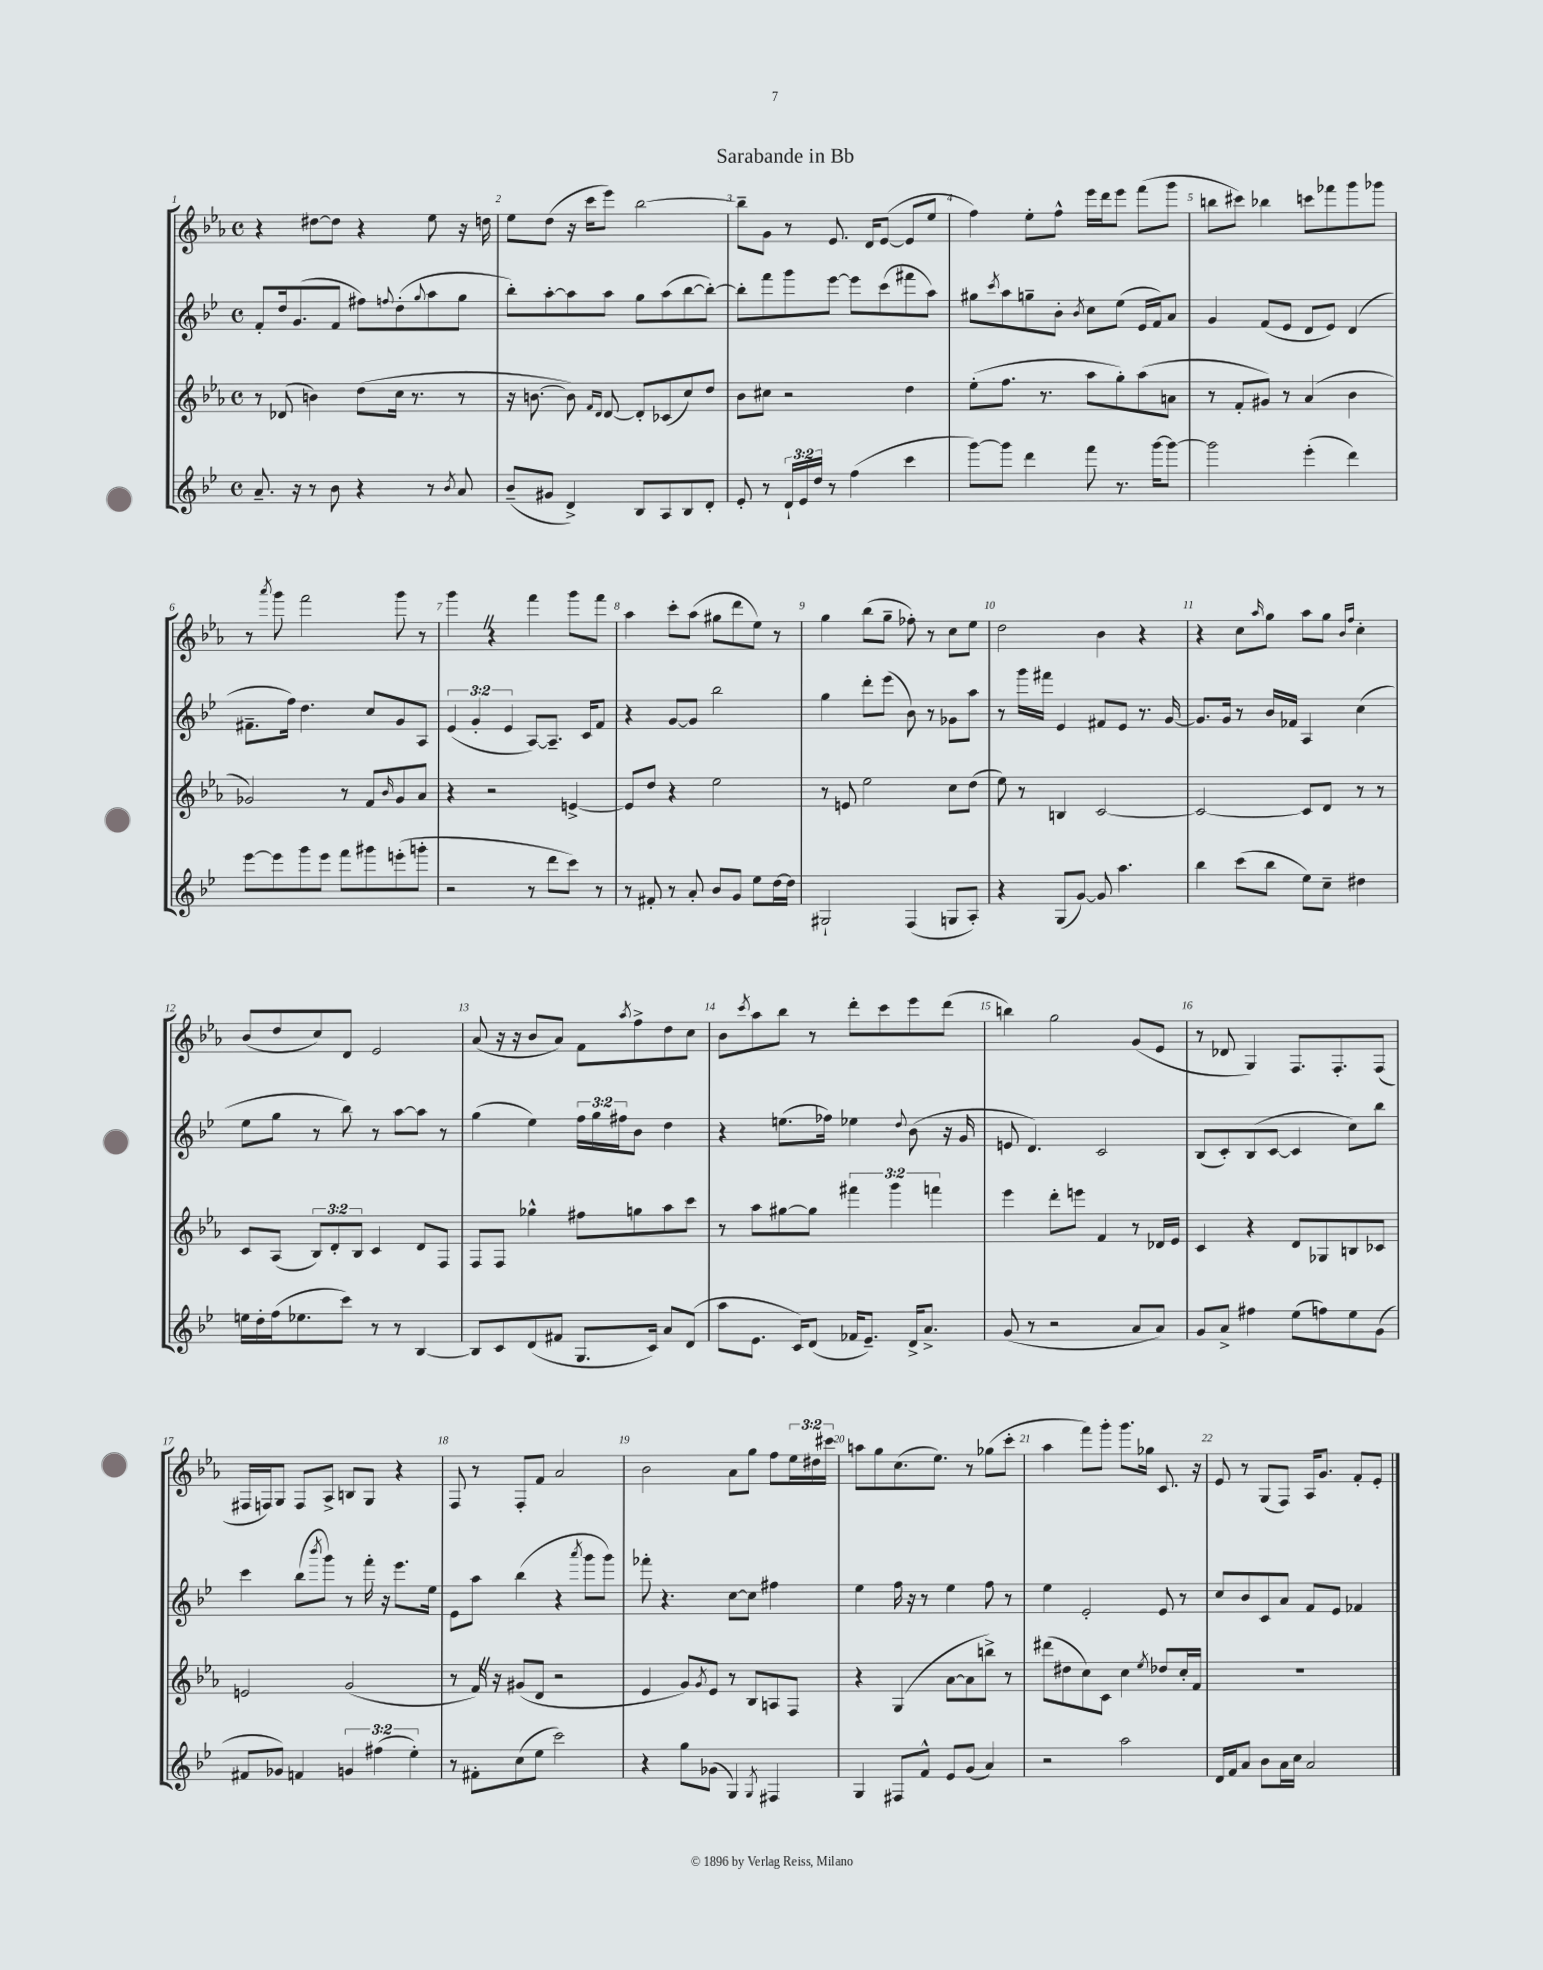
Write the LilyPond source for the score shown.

\header { title = "Sarabande in Bb" }
<<
\new StaffGroup <<
\new Staff = "s0" {
    \clef treble \key ees \major \defaultTimeSignature \time 4/4 \override Staff.TupletNumber.text = #tuplet-number::calc-fraction-text
    r4 dis''8~ dis''8 r4 ees''8 r16 d''16 |
    ees''8 d''8( r16 c'''16 ees'''8) bes''2~ |
    bes''8-- g'8 r8 ees'8. d'16 ees'8~( ees'8 ees''8 |
    f''4) ees''8-. f''8-^ ees'''16 d'''16 ees'''8 f'''8( g'''8 |
    b''8 cis'''8) bes''4 c'''8 fes'''8 g'''8 ges'''8 |
    r8 \acciaccatura { aes'''8 } g'''8 f'''2 g'''8 r8 |
    g'''4 \once \override BreathingSign.text = \markup { \musicglyph "scripts.caesura.straight" } \breathe r4 f'''4 g'''8 f'''8 |
    aes''4 c'''8-. aes''8( gis''8 d'''8 ees''8) r8 |
    g''4 bes''8( g''8-- fes''8-.) r8 c''8 ees''8 |
    d''2 bes'4 r4 |
    r4 c''8 \grace { aes''16 } g''8 aes''8 g''8 \grace { bes'16 f''16 } c''4-. |
    bes'8( d''8 c''8) d'8 ees'2 |
    aes'8( r16 r16 bes'8 aes'8) f'8 \acciaccatura { aes''8 } f''8-> d''8 c''8 |
    bes'8 \acciaccatura { c'''8 } aes''8 bes''8 r8 d'''8-. c'''8 ees'''8 d'''8( |
    b''4) g''2 g'8( ees'8 |
    r8 des'8 g4) f8. f8.-. f8( |
    fis16 f16) g8 f8 aes8-> b8 g8 r4 |
    f8 r8 f8-. f'8 aes'2 |
    bes'2 aes'8 g''8 f''8 \tuplet 3/2 { ees''16 dis''16 cis'''16 } |
    a''8 g''8 c''8.( ees''8.) r8 ges''8( c'''8-. |
    aes''4 f'''8) g'''8-. g'''8. ges''16 c'8. r16 |
    ees'8 r8 g8( f8) aes16 g'8. f'8-. ees'8-. \bar "|." |
}
\new Staff = "s1" {
    \clef treble \key bes \major \defaultTimeSignature \time 4/4 \override Staff.TupletNumber.text = #tuplet-number::calc-fraction-text
    f'8-. d''16 g'8.( f'8 fis''8) \appoggiatura { f''8 } d''8-.( \appoggiatura { g''8 } a''8 g''8 |
    bes''8-.) a''8~-. a''8 a''8 g''8 a''8( bes''8~ bes''8~-.) |
    bes''8-. f'''8 g'''8 ees'''8~ ees'''8 c'''8( fis'''8 a''8) |
    gis''8 \acciaccatura { c'''8 } a''8 g''8-- bes'8-. \acciaccatura { bes'8 } c''8 ees''8( ees'16 f'16) a'8 |
    g'4 f'8( ees'8 d'8 ees'8) d'4( |
    fis'8.-- f''16) d''4. c''8 g'8 a8 |
    \tuplet 3/2 { ees'4( g'4-. ees'4 } a8~) a8.-- c'16 f'8 |
    r4 g'8~ g'8 bes''2 |
    g''4 d'''8-. ees'''8( bes'8) r8 ges'8 a''8 |
    r8 g'''16 fis'''16 ees'4 fis'8 ees'8 r8. g'16~ |
    g'8. g'16 r8 bes'16 fes'16 a4 c''4( |
    ees''8 g''8 r8 bes''8) r8 a''8~ a''8 r8 |
    g''4( ees''4) \tuplet 3/2 { f''16 g''16 fis''16 } bes'8 d''4 |
    r4 e''8.( fes''16) ees''4 \appoggiatura { d''8 } bes'8( r16 g'16 |
    e'8 d'4.) c'2 |
    bes8( c'8-.) bes8( c'8~ c'4 c''8) bes''8 |
    c'''4 bes''8( \acciaccatura { bes'''8 } g'''8) r8 f'''16-. r16 ees'''8. ees''16 |
    ees'8 a''8 bes''4( r4 \acciaccatura { a'''8 } g'''8 g'''8) |
    fes'''8-. r4. c''8~ c''8 fis''4 |
    ees''4 f''16 r16 r8 ees''4 f''8 r8 |
    ees''4 ees'2-. ees'8 r8 |
    c''8 bes'8 c'8 a'8 f'8 ees'8 fes'4 \bar "|." |
}
\new Staff = "s2" {
    \clef treble \key ees \major \defaultTimeSignature \time 4/4 \override Staff.TupletNumber.text = #tuplet-number::calc-fraction-text
    r8 des'8( b'4) d''8( c''16 r8. r8 |
    r16 b'8.~ b'8) \grace { f'16 d'16 } d'8~ d'8-. ces'8( c''8) d''8 |
    bes'8 cis''8 r2 d''4 |
    ees''8-.( f''8. r8. aes''8 g''8-.) aes''8( a'8 |
    r8 f'8-. gis'8) r8 aes'4( bes'4 |
    ges'2) r8 f'8 \grace { bes'16 } ges'8 aes'8 |
    r4 r2 e'4~-> |
    e'8 d''8 r4 ees''2 |
    r8 e'8 ees''2 c''8 d''8( |
    ees''8) r8 b4 c'2~ |
    c'2~ c'8 d'8 r8 r8 |
    c'8 aes8( \tuplet 3/2 { bes8) d'8-. bes8 } c'4 d'8 f8 |
    f8 f8 ges''4-^ fis''8 g''8 aes''8 c'''8 |
    r8 aes''8 gis''8~ gis''8 \tuplet 3/2 { fis'''4 g'''4 f'''4 } |
    ees'''4 d'''8-. e'''8 f'4 r8 des'16 ees'16 |
    c'4 r4 d'8 ges8 b8 ces'8 |
    e'2 g'2( |
    r8 f'16) \once \override BreathingSign.text = \markup { \musicglyph "scripts.caesura.straight" } \breathe r16 gis'8( d'8 r2 |
    ees'4 g'8) \acciaccatura { g'8 } ees'8 r8 bes8 a8 f8 |
    r4 g4( aes'8~ aes'8 b''8->) r8 |
    dis'''8( dis''8 c''8) c'8 c''4 \acciaccatura { ees''8 } des''8 c''16-. f'16 |
    R1 \bar "|." |
}
\new Staff = "s3" {
    \clef treble \key bes \major \defaultTimeSignature \time 4/4 \override Staff.TupletNumber.text = #tuplet-number::calc-fraction-text
    a'8.-- r16 r8 bes'8 r4 r8 \acciaccatura { bes'8 } a'8 |
    bes'8--( gis'8 d'4->) bes8 a8 bes8 d'8-. |
    ees'8-. r8 \tuplet 3/2 { d'16-! ees'16 d''16 } r8 f''4( c'''4 |
    g'''8~) g'''8 d'''4 f'''8 r8. g'''16~ g'''8~ |
    g'''2 ees'''4-.( d'''4) |
    ees'''8~ ees'''8 g'''8 ees'''8 f'''8 gis'''8 e'''8-.( g'''8-. |
    r2 r8 d'''8 c'''8) r8 |
    r8 fis'8-. r8 a'8-. bes'8 g'8 ees''8 d''16~ d''16 |
    gis2-! f4( g8 a8-.) |
    r4 g8( g'8~) g'8 a''4. |
    bes''4 c'''8( bes''8 ees''8) c''8-- dis''4 |
    e''16 d''16-. f''16( ees''8. c'''8) r8 r8 bes4~ |
    bes8 c'8 d'8( fis'8 g8. c'16) a'8 d'8( |
    a''8 ees'8. c'16) d'8( fes'16 ees'8.--) d'16-> a'8.-> |
    g'8( r8 r2 a'8 a'8) |
    g'8 a'8-> fis''4 ees''8( f''8) ees''8 g'8( |
    fis'8 ges'8) f'4 \tuplet 3/2 { g'4 fis''4( ees''4-.) } |
    r8 fis'8-. c''8( ees''8 c'''2) |
    r4 g''8 ges'8( g4) \acciaccatura { g8 } fis4 |
    g4 fis8 f'8-^ ees'8 g'8( a'4) |
    r2 a''2 |
    d'16 f'16 a'8 bes'8 a'16 c''16 a'2 \bar "|." |
}
>>
>>
\layout { \context { \Score \override BarNumber.break-visibility = ##(#f #t #t) barNumberVisibility = #all-bar-numbers-visible } }
